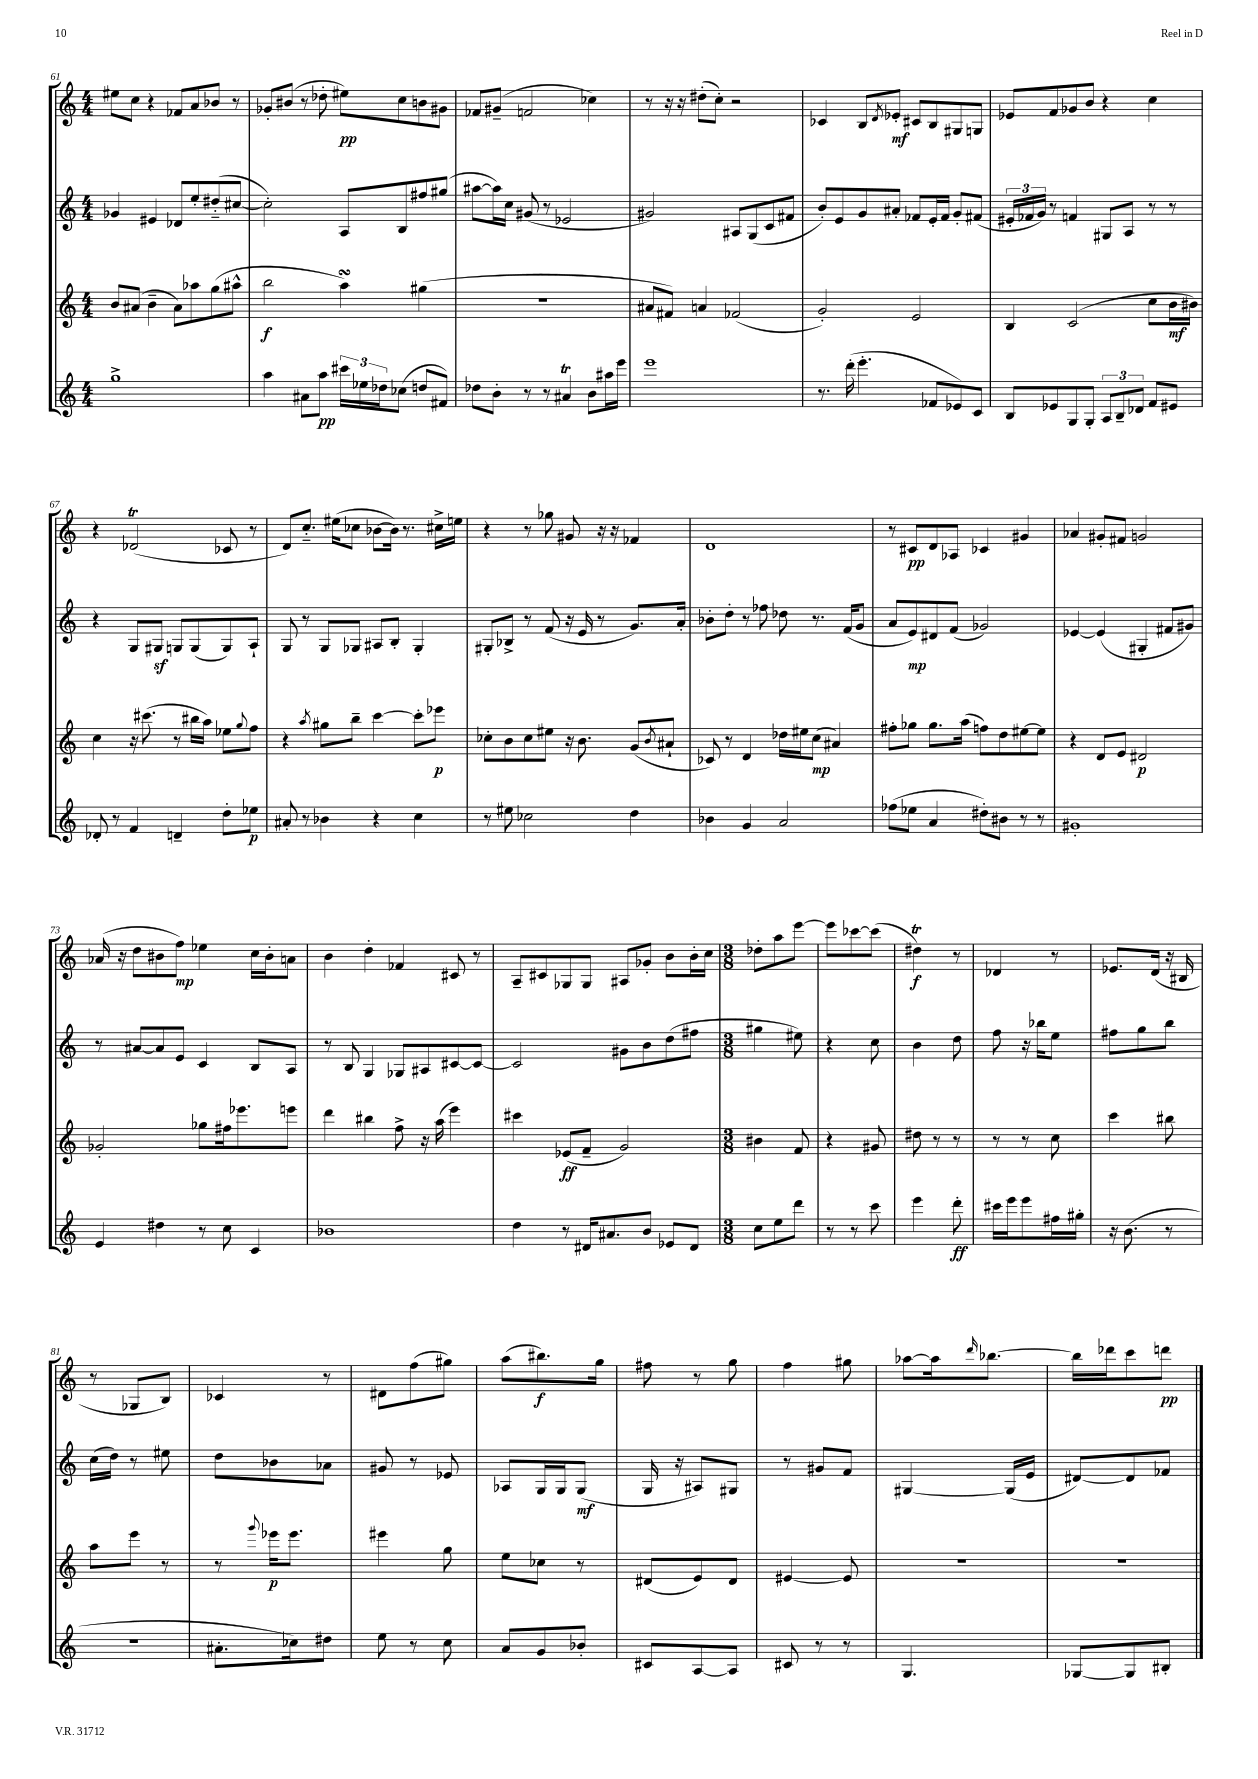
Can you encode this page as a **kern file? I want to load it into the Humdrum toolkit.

**kern	**dynam	**kern	**dynam	**kern	**dynam	**kern	**dynam
*part4	*part4	*part3	*part3	*part2	*part2	*part1	*part1
*staff4	*staff4	*staff3	*staff3	*staff2	*staff2	*staff1	*staff1
*clefG2	*	*clefG2	*	*clefG2	*	*clefG2	*
*k[]	*	*k[]	*	*k[]	*	*k[]	*
*M4/4	*	*M4/4	*	*M4/4	*	*M4/4	*
=61	=61	=61	=61	=61	=61	=61	=61
1gg^	.	8b/L	.	4g-X/	.	8ee#X\L	.
.	.	(8a#X/J	.	.	.	8cc\J	.
.	.	4b~\	.	4e#X/	.	4r	.
.	.	8a#\L)	.	8d-X/L	.	8f-X/L	.
.	.	8aa-X\	.	8ee'/	.	8a/	.
.	.	(8gg\	.	(8dd#X/	.	8b-X/J	.
.	.	8aa#X^^\J	.	[8cc#X/J	.	8r	.
=62	=62	=62	=62	=62	=62	=62	=62
4aa\	.	2bb\	f	2cc#'\])	.	8g-X'/L	.
.	.	.	.	.	.	(8b#X/J	.
8a#X\L	.	.	.	.	.	8r	.
8aa\J	pp	.	.	.	.	8dd-X'\	.
24ccc#X\LL	.	4aasSSS\)	.	8A/L	.	8ee#X\L)	pp
24ee-X\	.	.	.	.	.	.	.
24dd-X\J	.	.	.	.	.	.	.
(8cc-X\J	.	.	.	8B/	.	8cc\	.
8ddn/L	.	(4gg#X\	.	8ff#X/	.	8bn\	.
8f#X/J)	.	.	.	(8gg#X/J	.	8g#X\J	.
=63	=63	=63	=63	=63	=63	=63	=63
8dd-X\L	.	1r	.	[8aa#X\L	.	8f-X/L	.
8b'\J	.	.	.	16aa#\L])	.	(8g#X~/J	.
.	.	.	.	16cc\JJ	.	.	.
8r	.	.	.	(8g#X/	.	2fn/	.
8r	.	.	.	8r	.	.	.
4a#Xt/	.	.	.	2e-X/	.	.	.
8b\L	.	.	.	.	.	4cc-X\)	.
16aa#X\L	.	.	.	.	.	.	.
16eee\JJ	.	.	.	.	.	.	.
=64	=64	=64	=64	=64	=64	=64	=64
1eee	.	8a#X/L	.	2g#X/)	.	8r	.
.	.	8f#X/J)	.	.	.	16r	.
.	.	.	.	.	.	16r	.
.	.	4an/	.	.	.	(8dd#X'\L	.
.	.	.	.	.	.	8cc'\J)	.
.	.	(2f-X/	.	8A#X/L	.	2r	.
.	.	.	.	(8G/	.	.	.
.	.	.	.	8c/	.	.	.
.	.	.	.	8f#X/J	.	.	.
=65	=65	=65	=65	=65	=65	=65	=65
8.r	.	2g'/)	.	8b'/L)	.	4c-X/	.
.	.	.	.	8e/	.	.	.
(16ddd'\	.	.	.	.	.	.	.
4.eee'\	.	.	.	8g/	.	8B/L	.
.	.	.	.	.	.	8qd/	.
.	.	.	.	8a#X'/J	.	8e-X'/J	mf
.	.	2e/	.	8f-X/L	.	8c#X/L	.
8f-X/L	.	.	.	16e'/L	.	8B/	.
.	.	.	.	16f-/JJ	.	.	.
8e-X/)	.	.	.	8g'/L	.	8G#X/	.
8c/J	.	.	.	(8f#X/J	.	8Gn/J	.
=66	=66	=66	=66	=66	=66	=66	=66
8B/L	.	4B/	.	24e#X'/LL	.	8e-X/L	.
.	.	.	.	24f-X/	.	.	.
.	.	.	.	24g/JJ)	.	.	.
8e-X/	.	.	.	8r	.	8f/	.
8G/	.	(2c/	.	4fn/	.	8g-X/	.
8G'/J	.	.	.	.	.	8b/J	.
12A/L	.	.	.	8G#X/L	.	4r	.
12B~/	.	.	.	.	.	.	.
.	.	.	.	8A/J	.	.	.
12d-X/J	.	.	.	.	.	.	.
8f/L	.	8cc\L	.	8r	.	4cc\	.
8e#X/J	.	16b\L	mf	8r	.	.	.
.	.	16b#X\JJ)	.	.	.	.	.
!!LO:LB:g=z
=67	=67	=67	=67	=67	=67	=67	=67
8d-X'/	.	4cc\	.	4r	.	4r	.
8r	.	.	.	.	.	.	.
4f/	.	16r	.	8G/L	.	(2d-XT/	.
.	.	(8.ccc#X\	.	.	.	.	.
.	.	.	.	8G#Xz/J	.	.	.
4dn~/	.	8r	.	8Gn/L	.	.	.
.	.	16bb#X\LL	.	(8G/	.	.	.
.	.	16aa\JJ)	.	.	.	.	.
8dd'\L	.	8ee-X\L	.	8G/)	.	8c-X/	.
.	.	8qqgg/	.	.	.	.	.
8ee-X\J	p	8ff\J	.	8A`/J	.	8r	.
=68	=68	=68	=68	=68	=68	=68	=68
8a#X'/	.	4r	.	8G/	.	8d/L)	.
8r	.	.	.	8r	.	8.cc/J	.
.	.	8qaa/	.	.	.	.	.
4b-X\	.	8gg#X\L	.	8G/L	.	.	.
.	.	.	.	.	.	(16ee#X\KL	.
.	.	8bb~\J	.	8G-X/J	.	8cc-X\J	.
4r	.	[4ccc\	.	8A#X/L	.	[8b-X\L	.
.	.	.	.	8B'/J	.	16b-\Jk])	.
.	.	.	.	.	.	8.r	.
4cc\	.	8ccc'\L]	.	4G-'/	.	.	.
.	.	8eee-X\J	p	.	.	16cc#X^\LL	.
.	.	.	.	.	.	16een\JJ	.
=69	=69	=69	=69	=69	=69	=69	=69
8r	.	8cc-X'\L	.	8G#X'/L	.	4r	.
8ee#X\	.	8b\	.	8B-X^/J	.	.	.
2cc-X\	.	8cc-\	.	8r	.	8r	.
.	.	8ee#X\J	.	(8f/	.	8gg-X\	.
.	.	16r	.	16r	.	8g#X/	.
.	.	8.b\	.	16e/	.	.	.
.	.	.	.	8r	.	16r	.
.	.	.	.	.	.	16r	.
4dd\	.	(8g/L	.	8.g/L)	.	4f-X/	.
.	.	8qb/	.	.	.	.	.
.	.	8a#X`/J	.	.	.	.	.
.	.	.	.	16a'/Jk	.	.	.
=70	=70	=70	=70	=70	=70	=70	=70
4b-X\	.	8c-X/)	.	8b-X'\L	.	1d	.
.	.	8r	.	8dd'\J	.	.	.
4g/	.	4d/	.	8r	.	.	.
.	.	.	.	8ff-X\	.	.	.
2a/	.	16dd-X\LL	.	8dd-X\	.	.	.
.	.	16ee#X\J	.	.	.	.	.
.	.	(8cc\J	mp	8.r	.	.	.
.	.	4a#X/)	.	.	.	.	.
.	.	.	.	(16f/KL	.	.	.
.	.	.	.	8g/J	.	.	.
=71	=71	=71	=71	=71	=71	=71	=71
(8ff-X\L	.	8ff#X'\L	.	8a/L	.	8r	.
8ee-X\J	.	8gg-X\J	.	8e/)	mp	8c#X/L	pp
4a/	.	8.gg-\L	.	8d#X/	.	8d/	.
.	.	.	.	(8f/J	.	8A-X/J	.
.	.	(16aa\Jk	.	.	.	.	.
8dd#X'\L)	.	8ffn\L)	.	2g-X/)	.	4c-X/	.
8b#X\J	.	8dd\	.	.	.	.	.
8r	.	[8ee#X\	.	.	.	4g#X/	.
8r	.	8ee#\J]	.	.	.	.	.
=72	=72	=72	=72	=72	=72	=72	=72
1g#X'	.	4r	.	[4e-X/	.	4a-X/	.
.	.	8d/L	.	(4e-/]	.	8g#X'/L	.
.	.	8e/J	.	.	.	8f#X/J	.
.	.	2d#X/	p	4G#X'/	.	2gn/	.
.	.	.	.	8f#X/L	.	.	.
.	.	.	.	8g#X/J)	.	.	.
!!LO:LB:g=z
=73	=73	=73	=73	=73	=73	=73	=73
4e/	.	2g-X'/	.	8r	.	(16a-X/	.
.	.	.	.	.	.	16r	.
.	.	.	.	[8a#X/L	.	8dd\L	.
4dd#X\	.	.	.	8a#/]	.	8b#X\	.
.	.	.	.	8e/J	.	8ff\J)	mp
8r	.	8gg-X\L	.	4c/	.	4ee-X\	.
8cc\	.	16ff#X\k	.	.	.	.	.
.	.	8.eee-X\	.	.	.	.	.
4c/	.	.	.	8B/L	.	16cc\LL	.
.	.	.	.	.	.	16b#'\J	.
.	.	8eeen\J	.	8A/J	.	8an\J	.
=74	=74	=74	=74	=74	=74	=74	=74
1b-X	.	4ddd\	.	8r	.	4b\	.
.	.	.	.	8B/	.	.	.
.	.	4bb#X\	.	4G/	.	4dd'\	.
.	.	8ff^\	.	8G-X/L	.	4f-X/	.
.	.	16r	.	8A#X/	.	.	.
.	.	(16aa\	.	.	.	.	.
.	.	4eee\)	.	[8c#X/	.	8c#X/	.
.	.	.	.	8c#/J_	.	8r	.
=75	=75	=75	=75	=75	=75	=75	=75
4dd\	.	4ccc#X\	.	2c#/]	.	8A~/L	.
.	.	.	.	.	.	8c#X/	.
8r	.	(8e-X/L	ff	.	.	8G-X/	.
16d#X/KL	.	8f~/J	.	.	.	8G-/J	.
8.a#X/	.	.	.	.	.	.	.
.	.	2g/)	.	8g#X\L	.	8A#X/L	.
8b/J	.	.	.	8b\	.	8g-X'/J	.
8e-X/L	.	.	.	(8dd\	.	8b\L	.
8d#/J	.	.	.	8ff#X\J	.	16b'\L	.
.	.	.	.	.	.	16cc\JJ	.
=76	=76	=76	=76	=76	=76	=76	=76
*M3/8	*	*M3/8	*	*M3/8	*	*M3/8	*
8cc\L	.	4b#X\	.	4gg#X\	.	8dd-X'\L	.
8ee\	.	.	.	.	.	8aa\	.
8ddd\J	.	8f/	.	8ee#X\)	.	[8eee\J	.
=77	=77	=77	=77	=77	=77	=77	=77
8r	.	4r	.	4r	.	8eee\L]	.
8r	.	.	.	.	.	[8ccc-X\	.
8ccc\	.	8g#X/	.	8cc\	.	(8ccc-\J]	.
=78	=78	=78	=78	=78	=78	=78	=78
4eee\	.	8dd#X\	.	4b\	.	4dd#Xt\)	f
.	.	8r	.	.	.	.	.
8ddd'\	ff	8r	.	8dd\	.	8r	.
=79	=79	=79	=79	=79	=79	=79	=79
16ccc#X\LL	.	8r	.	8ff\	.	4d-X/	.
16eee\J	.	.	.	.	.	.	.
8eee\	.	8r	.	16r	.	.	.
.	.	.	.	16bb-X\KL	.	.	.
16ff#X\L	.	8cc\	.	8ee\J	.	8r	.
16gg#X'\JJ	.	.	.	.	.	.	.
=80	=80	=80	=80	=80	=80	=80	=80
16r	.	4ccc\	.	8ff#X\L	.	8.e-X/L	.
(8.b\	.	.	.	.	.	.	.
.	.	.	.	8gg\	.	.	.
.	.	.	.	.	.	(16d/Jk	.
8r	.	8bb#X\	.	8bb\J	.	16r	.
.	.	.	.	.	.	16B#X/	.
!!LO:LB:g=z
=81	=81	=81	=81	=81	=81	=81	=81
4.r	.	8aa\L	.	(16cc\LL	.	8r	.
.	.	.	.	16dd\JJ)	.	.	.
.	.	8eee\J	.	8r	.	8G-X/L	.
.	.	8r	.	8ee#X\	.	8B/J)	.
=82	=82	=82	=82	=82	=82	=82	=82
8.a#X'\L	.	8r	.	8dd\L	.	4c-X/	.
.	.	8qqggg/	.	.	.	.	.
.	.	16eee-X\KL	p	8b-X\	.	.	.
16cc-X\k)	.	8.eee-\J	.	.	.	.	.
8dd#X\J	.	.	.	8a-X\J	.	8r	.
=83	=83	=83	=83	=83	=83	=83	=83
8ee\	.	4eee#X\	.	8g#X/	.	8d#X\L	.
8r	.	.	.	8r	.	(8ff\	.
8cc\	.	8gg\	.	8e-X/	.	8gg#X\J)	.
=84	=84	=84	=84	=84	=84	=84	=84
8a/L	.	8ee\L	.	8A-X/L	.	(8aa\L	.
8g/	.	8cc-X\J	.	16G/L	.	8.bb#X\)	f
.	.	.	.	16G/J	.	.	.
8b-X'/J	.	8r	.	(8G/J	mf	.	.
.	.	.	.	.	.	16gg\Jk	.
=85	=85	=85	=85	=85	=85	=85	=85
8c#X/L	.	(8d#X/L	.	16G/	.	8ff#X\	.
.	.	.	.	16r	.	.	.
[8A/	.	8e/)	.	8A#X/L)	.	8r	.
8A/J]	.	8d#/J	.	8G#X/J	.	8gg\	.
=86	=86	=86	=86	=86	=86	=86	=86
8c#X/	.	[4e#X/	.	8r	.	4ff\	.
8r	.	.	.	8g#X/L	.	.	.
8r	.	8e#/]	.	8f/J	.	8gg#X\	.
=87	=87	=87	=87	=87	=87	=87	=87
4.G/	.	4.r	.	[4G#X/	.	[8aa-X\L	.
.	.	.	.	.	.	16aa-\k]	.
.	.	.	.	.	.	16qqddd/	.
.	.	.	.	.	.	[8.bb-X\J	.
.	.	.	.	(16G#/LL]	.	.	.
.	.	.	.	16e/JJ	.	.	.
=88	=88	=88	=88	=88	=88	=88	=88
[8G-X/L	.	4.r	.	[8d#X/L)	.	16bb-\LL]	.
.	.	.	.	.	.	16ddd-X\J	.
8G-/]	.	.	.	8d#/]	.	8ccc\	.
8B#X'/J	.	.	.	8f-X/J	.	8dddn\J	pp
==	==	==	==	==	==	==	==
*-	*-	*-	*-	*-	*-	*-	*-
